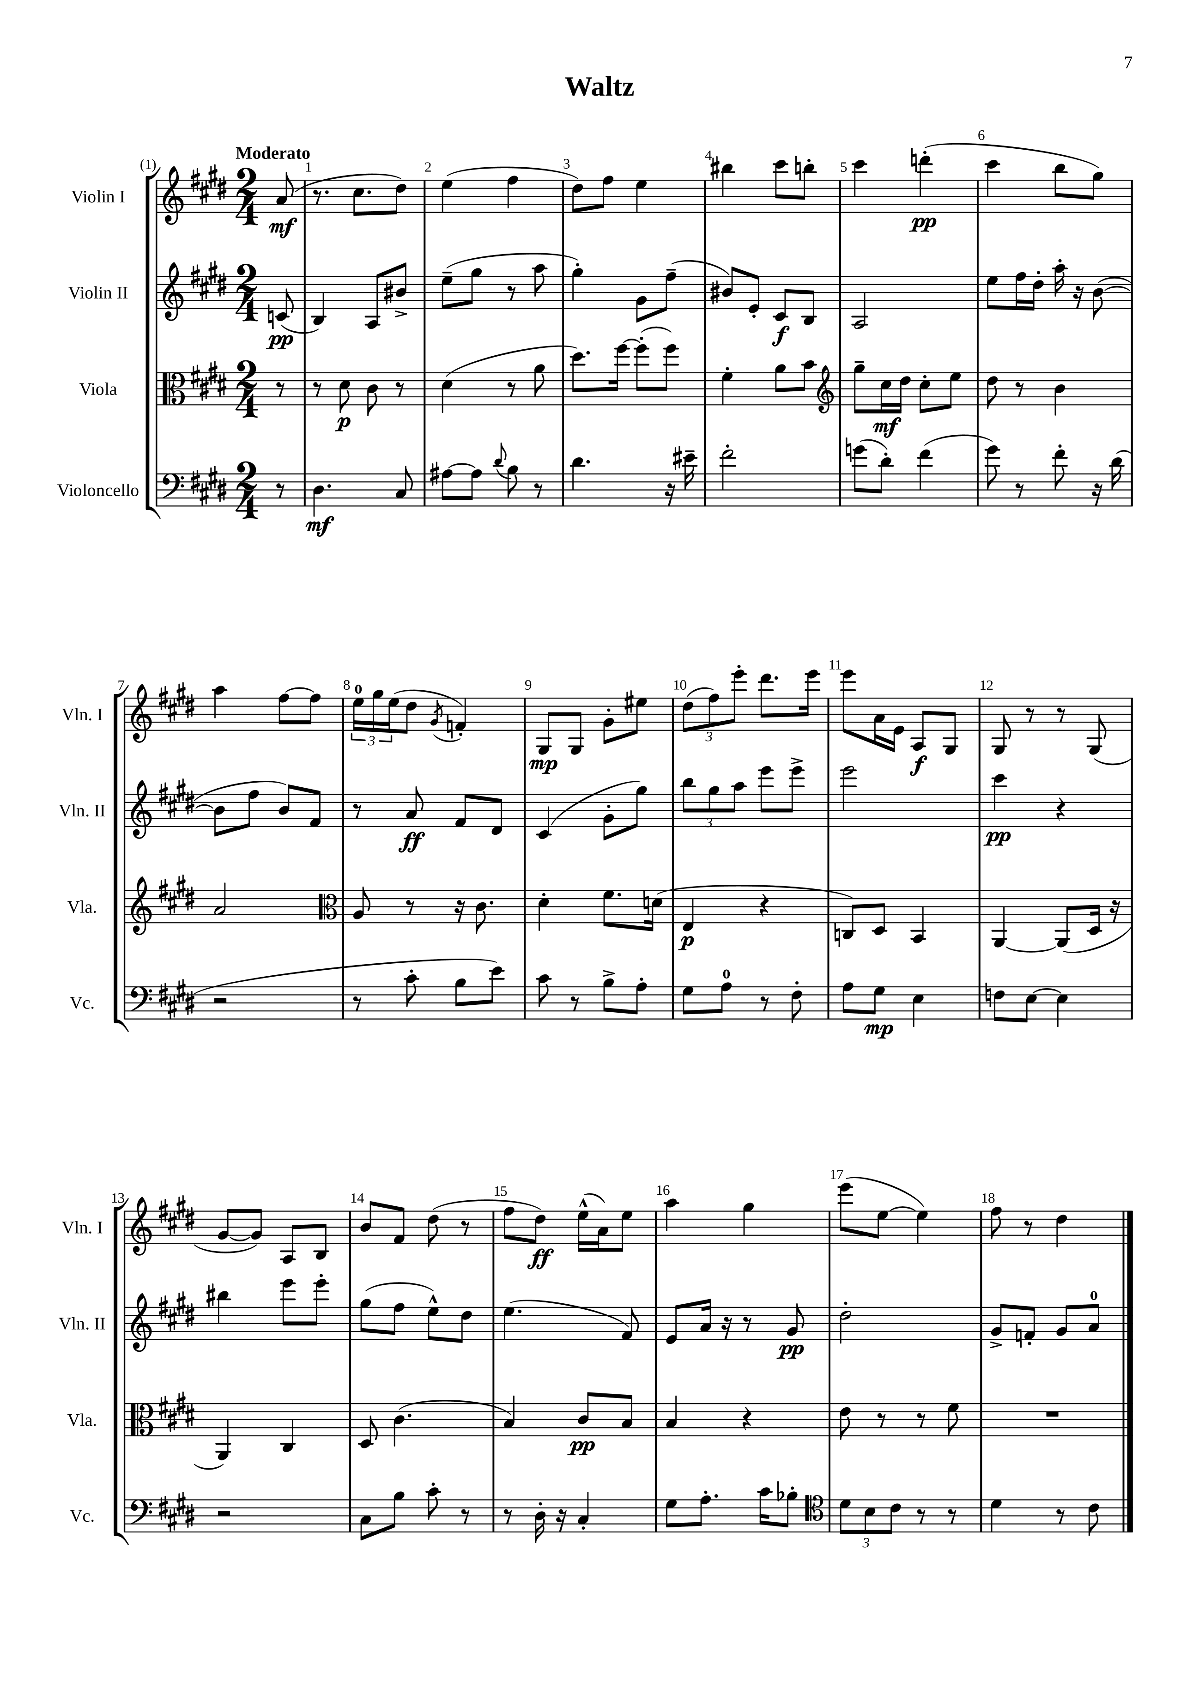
\header { title = "Waltz" }
<<
\new StaffGroup <<
\new Staff = "s0" \with { instrumentName = "Violin I" shortInstrumentName = "Vln. I" } {
    \clef treble \key e \major \numericTimeSignature \time 2/4 \partial 8 \tempo "Moderato"
    a'8\mf( |
    r8. cis''8. dis''8) |
    e''4( fis''4 |
    dis''8) fis''8 e''4 |
    bis''4 cis'''8 b''8-. |
    cis'''4 d'''4-.\pp( |
    cis'''4 b''8 gis''8) |
    a''4 fis''8~ fis''8 |
    \tuplet 3/2 { e''16-0 gis''16 e''16( } dis''8 \acciaccatura { gis'8 } f'4-.) |
    gis8\mp gis8 gis'8-. eis''8 |
    \tuplet 3/2 { dis''8( fis''8) e'''8-. } dis'''8. e'''16 |
    e'''8 a'16 e'16 a8\f gis8 |
    gis8 r8 r8 gis8( |
    gis'8~ gis'8) a8 b8 |
    b'8 fis'8 dis''8( r8 |
    fis''8 dis''8\ff) e''16-^( a'16) e''8 |
    a''4 gis''4 |
    e'''8( e''8~ e''4) |
    fis''8 r8 dis''4 \bar "|." |
}
\new Staff = "s1" \with { instrumentName = "Violin II" shortInstrumentName = "Vln. II" } {
    \clef treble \key e \major \numericTimeSignature \time 2/4 \partial 8
    c'8\pp( |
    b4) a8 bis'8-> |
    e''8--( gis''8 r8 a''8 |
    gis''4-.) gis'8 fis''8--( |
    bis'8) e'8-. cis'8\f b8 |
    a2 |
    e''8 fis''16 dis''16-. a''16-. r16 b'8~( |
    b'8 fis''8 b'8) fis'8 |
    r8 a'8\ff fis'8 dis'8 |
    cis'4( gis'8-. gis''8) |
    \tuplet 3/2 { b''8 gis''8 a''8 } e'''8 e'''8-> |
    e'''2 |
    cis'''4\pp r4 |
    bis''4 e'''8 e'''8-. |
    gis''8( fis''8 e''8-^) dis''8 |
    e''4.( fis'8) |
    e'8 a'16 r16 r8 gis'8\pp |
    dis''2-. |
    gis'8-> f'8-. gis'8 a'8-0 \bar "|." |
}
\new Staff = "s2" \with { instrumentName = "Viola" shortInstrumentName = "Vla." } {
    \clef alto \key e \major \numericTimeSignature \time 2/4 \partial 8
    r8 |
    r8 dis'8\p cis'8 r8 |
    dis'4( r8 a'8 |
    dis''8.) fis''16~ fis''8-.( fis''8) |
    fis'4-. a'8 b'8 |
    \clef treble gis''8-- cis''16\mf dis''16 cis''8-. e''8 |
    dis''8 r8 b'4 |
    a'2 |
    \clef alto a8 r8 r16 cis'8. |
    dis'4-. fis'8. d'16( |
    e4\p r4 |
    c8) dis8 b,4 |
    a,4~ a,8( dis16 r16 |
    a,4) cis4 |
    dis8 cis'4.( |
    b4) cis'8\pp b8 |
    b4 r4 |
    e'8 r8 r8 fis'8 |
    R2 \bar "|." |
}
\new Staff = "s3" \with { instrumentName = "Violoncello" shortInstrumentName = "Vc." } {
    \clef bass \key e \major \numericTimeSignature \time 2/4 \partial 8
    r8 |
    dis4.\mf cis8 |
    ais8~ ais8 \appoggiatura { dis'8 } b8 r8 |
    dis'4. r16 eis'16-- |
    fis'2-. |
    g'8( dis'8-.) fis'4( |
    gis'8) r8 fis'8-. r16 dis'16( |
    r2 |
    r8 cis'8-. b8 e'8) |
    cis'8 r8 b8-> a8-. |
    gis8 a8-0 r8 fis8-. |
    a8 gis8\mp e4 |
    f8 e8~ e4 |
    r2 |
    cis8 b8 cis'8-. r8 |
    r8 dis16-. r16 cis4-. |
    gis8 a8.-. cis'16 bes8-. |
    \clef tenor \tuplet 3/2 { dis'8 b8 cis'8 } r8 r8 |
    dis'4 r8 cis'8 \bar "|." |
}
>>
>>
\layout { \context { \Score \override BarNumber.break-visibility = ##(#f #t #t) barNumberVisibility = #all-bar-numbers-visible } }
